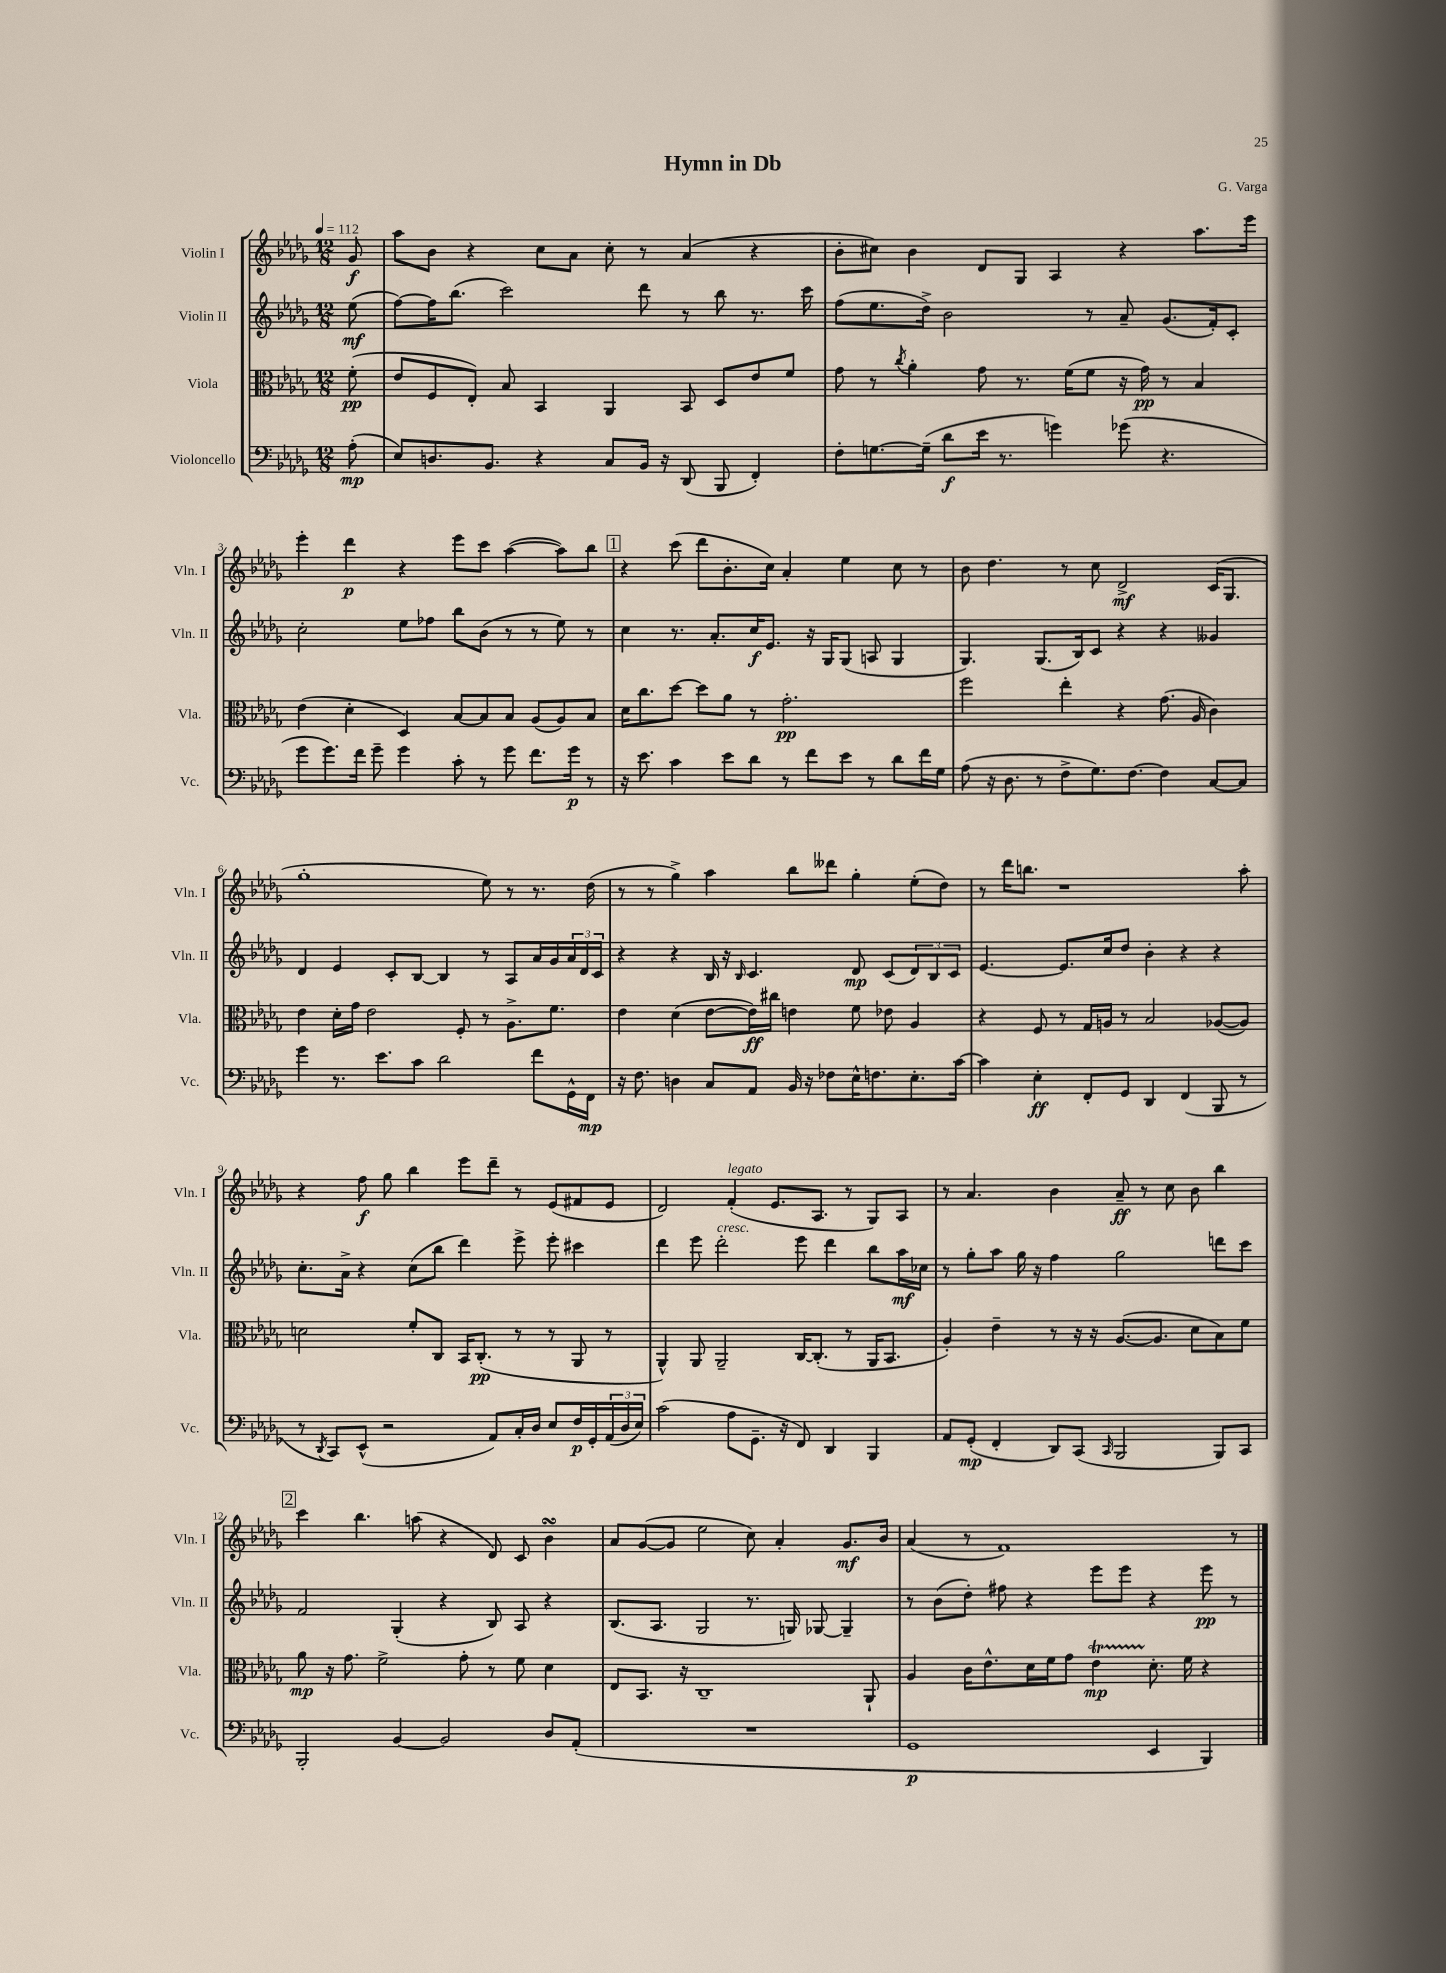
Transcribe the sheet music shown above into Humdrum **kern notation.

**kern	**kern	**kern	**kern
*staff4	*staff3	*staff2	*staff1
*clefF4	*clefC3	*clefG2	*clefG2
*k[b-e-a-d-g-]	*k[b-e-a-d-g-]	*k[b-e-a-d-g-]	*k[b-e-a-d-g-]
*M12/8	*M12/8	*M12/8	*M12/8
*MM112	*MM112	*MM112	*MM112
(8A-'	(8f'	(8ee-	8g-
=	=	=	=
8E-)	8e-	[8ff)	8aa-
8.D	8F	16ff]	8b-
.	.	(8.bb-	.
.	8E-')	.	4r
8.BB-	.	.	.
.	8B-	2ccc)	.
4r	4BB-	.	8cc
.	.	.	8a-
8C	4AA-	.	8cc'
16BB-	.	8ddd-	8r
16r	.	.	.
(8DD-	8BB-	8r	(4a-
8BBB-	8D-	8bb-	.
4FF')	8e-	8.r	4r
.	8f	.	.
.	.	16ccc	.
=	=	=	=
8F'	8g-	(8ff	8b-'
[8.G	8r	8.ee-	8cc#)
.	8qcc	.	.
.	4a-'	.	4b-
(16G~]	.	16dd-^)	.
8d-	.	2b-	.
16e-	8g-	.	8d-
8.r	.	.	.
.	8.r	.	8G-
4g)	.	.	4A-
.	(16f	.	.
.	8f	8r	.
(8g-	16r	8a-~	4r
.	16g-)	.	.
4.r	8r	(8.g-	.
.	4B-	.	8.aa-
.	.	16f')	.
.	.	8c'	.
.	.	.	16eee-
=	=	=	=
8g-	(4e-	2cc'	4eee-'
8.g-)	.	.	.
.	4d-'	.	4ddd-
16f	.	.	.
8g-~	.	.	.
4g-	4D-)	8ee-	4r
.	.	8ff-	.
8c'	[8B-	8bb-	8eee-
8r	8B-]	(8b-	8ccc
8g-	8B-	8r	([4aa-
8.f	(8A-	8r	.
.	8A-)	8ee-)	8aa-])
16g-	.	.	.
8r	8B-	8r	8bb-
=	=	=	=
16r	16d-	4cc	4r
8.e-	8.cc	.	.
4c	[8dd-	8.r	(8ccc
.	8dd-]	.	8ddd-
.	.	8.a-'	.
8e-	8a-	.	8.b-'
8d-	8r	16cc	.
.	.	8.e-	16cc)
8r	2.g-'	.	4a-'
8f	.	16r	.
.	.	16G-	.
8e-	.	(8G-	4ee-
8r	.	8A	.
8d-	.	4G-	8cc
16f	.	.	8r
16G-	.	.	.
=	=	=	=
(8A-	2ff	4.G-)	8b-
16r	.	.	4.dd-
8.D-	.	.	.
8r	.	(8.G-	.
8F^	4ee-'	.	8r
.	.	16B-)	.
8.G-)	.	8c	8cc
.	4r	4r	2d-^
[8.F	.	.	.
4F]	(8.g-	4r	.
.	16A-	.	.
[8C	4c)	4g--	(16c
.	.	.	8.G-
8C]	.	.	.
=	=	=	=
4g-	4e-	4d-	1gg-'
8.r	16d-'	4e-	.
.	16g-	.	.
.	2e-	.	.
8.e-	.	.	.
.	.	8c'	.
8c	.	[8B-	.
2d-	.	4B-]	.
.	8F'	.	.
.	8r	8r	8ee-)
.	8.A-^	8A-	8r
8f	.	16a-	8.r
.	8.f	16g-	.
16GG-^^	.	24a-	.
.	.	24d-	.
16FF	.	.	(16dd-
.	.	24c	.
=	=	=	=
16r	4e-	4r	8r
8.F	.	.	.
.	.	.	8r
4D	(4d-	4r	4gg-^)
8C	[8e-	16B-	4aa-
.	.	16r	.
.	.	16qqB-	.
8AA-	16e-])	4.c	.
.	16cc#	.	.
16BB-	4e	.	8bb-
16r	.	.	.
8F-	.	.	8ddd--
16E-^^	8f	8d-	4gg-'
8.F	.	.	.
.	8e-	(8c	.
8.E-'	4A-	12d-)	(8ee-'
.	.	12B-	.
.	.	.	8dd-)
.	.	12c	.
[16c	.	.	.
=	=	=	=
4c]	4r	[4.e-	8r
.	.	.	16ddd-
.	.	.	8.bb
4E-'	8F	.	.
.	8r	8.e-]	1r
8FF'	16G-	.	.
.	16A	16cc	.
8GG-	8r	8dd-	.
4DD-	2B-	4b-'	.
(4FF	.	4r	.
8BBB-	([8A-	4r	.
8r	8A-])	.	8aa-'
=	=	=	=
8r	2d	8.cc'	4r
8qDD-	.	.	.
8CC)	.	.	.
.	.	16a-^	.
(8EE-^^	.	4r	8ff
2r	.	.	8gg-
.	8f'	(8cc	4bb-
.	8C	8bb-	.
.	16BB-	4ddd-)	8eee-
.	(8.C'	.	.
8AA-)	.	.	8ddd-~
16C'	8r	8eee-^	8r
16D-	.	.	.
8E-	8r	8eee-'	(8e-
16F	8AA-	4ccc#	8f#
16GG-'	.	.	.
(24AA-	8r	.	8e-
24D-	.	.	.
24E-)	.	.	.
=	=	=	=
(2c	4AA-^^)	4ddd-	2d-)
.	8AA-	8eee-	.
.	2AA-~	2ddd-'	.
8A-	.	.	(4f'
8.GG-~	.	.	.
.	.	.	8.e-
16r	.	.	.
8FF)	[16C	8eee-	.
.	(8.C']	.	8.A-
4DD-	.	4ddd-	.
.	8r	.	8r
4BBB-	16AA-	8bb-	8G-)
.	8.BB-	.	.
.	.	16aa-	8A-
.	.	16cc-	.
=	=	=	=
8AA-	4A-')	8r	8r
(8GG-'	.	8gg-'	4.a-
4FF'	4e-~	8aa-	.
.	.	16gg-	.
.	.	16r	.
8DD-)	8r	4ff	4b-
(8CC	16r	.	.
.	16r	.	.
16qqCC	.	.	.
2BBB-	([8.A-	2gg-	8a-~
.	.	.	8r
.	8.A-]	.	.
.	.	.	8cc
.	8d-	.	8b-
8BBB-)	8B-)	8ddd	4bb-
8CC	8f	8ccc	.
=	=	=	=
2BBB-'	8a-	2f	4ccc
.	16r	.	.
.	8.g-	.	.
.	.	.	4.bb-
.	2f^	.	.
[4BB-	.	(4G-'	.
.	.	.	(8aa
2BB-]	.	4r	4r
.	8g-'	.	.
.	8r	8B-)	8d-)
.	8f	8A-	8c
8D-	4d-	4r	4b-
(8AA-'	.	.	.
=	=	=	=
1.r	8E-	(8.B-	8a-
.	8.BB-	.	([8g-
.	.	8.A-	.
.	.	.	8g-]
.	16r	.	.
.	1C~	2G-	2ee-
.	.	8.r	8cc)
.	.	.	4a-'
.	.	16G)	.
.	.	[8G-	.
.	.	4G-~]	8.g-
.	8AA-`	.	.
.	.	.	16b-
=	=	=	=
1GG-	4A-	8r	(4a-
.	.	(8b-	.
.	16c	8dd-')	8r
.	8.e-^^	.	.
.	.	8ff#	1f)
.	16d-	4r	.
.	16f	.	.
.	8g-	.	.
.	4e-	8eee-	.
.	.	8eee-	.
4EE-	8.d-'	4r	.
.	16f	.	.
4BBB-)	4r	8eee-	.
.	.	8r	8r
==	==	==	==
*-	*-	*-	*-
